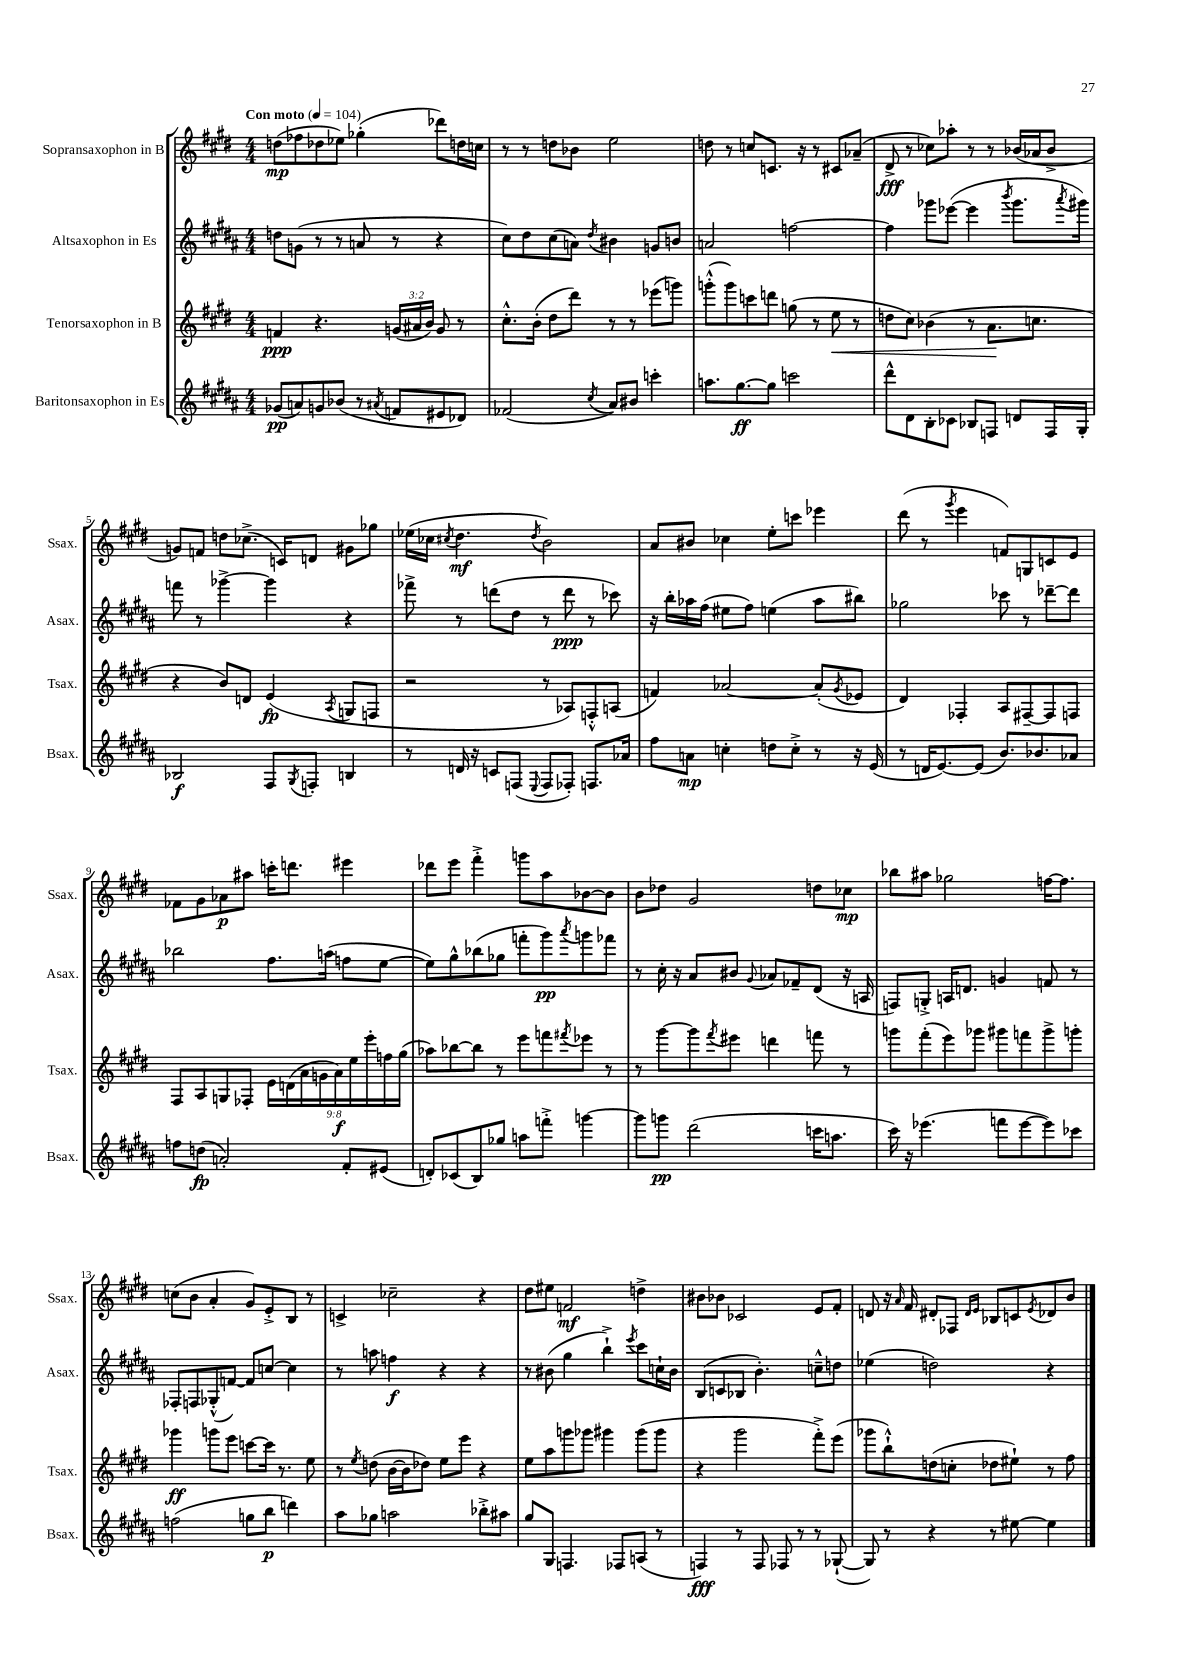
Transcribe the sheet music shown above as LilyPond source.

<<
\new StaffGroup <<
\new Staff = "s0" \with { instrumentName = "Sopransaxophon in B" shortInstrumentName = "Ssax." } {
    \clef treble \key e \major \numericTimeSignature \time 4/4 \tempo "Con moto" 4 = 104
    d''8\mp( fes''8 des''8 ees''8) ges''4-.( des'''8) d''16 c''16 |
    r8 r8 d''8 bes'8 e''2 |
    d''8 r8 c''8 c'8. r16 r8 cis'8 aes'8--( |
    dis'8->\fff r8 ces''8) aes''8-. r8 r8 bes'16( aes'16 bes'8-> |
    g'8) f'8 d''8 ces''8.->( c'16) d'8 gis'8 ges''8 |
    ees''16( ces''16 \acciaccatura { cis''8 } dis''4.\mf \acciaccatura { dis''8 } b'2) |
    a'8 bis'8 ces''4 e''8-. c'''8 ees'''4 |
    dis'''8( r8 \acciaccatura { gis'''8 } e'''4 f'8) g8 c'8 e'8 |
    fes'8 gis'8 aes'8\p ais''8 c'''16-. d'''8. eis'''4 |
    des'''8 e'''8 fis'''4-.-> g'''8 a''8 bes'8~ bes'8 |
    b'8 des''8 gis'2 d''8 ces''8\mp |
    bes''8 ais''8 ges''2 f''16~ f''8. |
    c''8( b'8 a'4-. gis'8) e'8-.-> b8 r8 |
    c'4-> ces''2-- r4 |
    dis''8 eis''8 f'2\mf d''4-> |
    bis'8 bes'8 ces'2 e'8 fis'8-. |
    d'8 r16 \grace { a'16 } fis'16 dis'8-. fes8 \grace { dis'16 e'16 } bes8 c'8 \acciaccatura { e'8 } des'8 b'8 \bar "|." |
}
\new Staff = "s1" \with { instrumentName = "Altsaxophon in Es" shortInstrumentName = "Asax." } {
    \clef treble \key b \major \numericTimeSignature \time 4/4
    d''8 g'8( r8 r8 a'8 r8 r4 |
    cis''8) dis''8 cis''8( a'8) \acciaccatura { dis''8 } bis'4 g'8 b'8 |
    a'2 f''2~ |
    f''4 ges'''8 ees'''8~( ees'''4 \acciaccatura { b'''8 } ges'''8. \acciaccatura { ais'''8 } gis'''16) |
    f'''8 r8 ges'''4~-> ges'''4 r4 |
    fes'''8-> r8 d'''8( dis''8 r8 d'''8\ppp r8 ces'''8) |
    r16 b''16-. aes''16 fis''16( eis''8 fis''8) e''4( aes''8 bis''8) |
    ges''2 ces'''8 r8 des'''8~-- des'''8 |
    bes''2 fis''8. a''16( f''8 e''8~ |
    e''8) gis''8-^ bes''8( ges''8 f'''8-. gis'''8\pp) \acciaccatura { ais'''8 } g'''8 fes'''8 |
    r8 cis''16-. r16 ais'8 bis'8 \appoggiatura { gis'8 } aes'8 fes'8-- dis'8( r16 a16 |
    f8) g8-.-> a16 d'8. g'4 f'8 r8 |
    fes8-. f8 ges8-.-^( f'8~) f'8 c''8~ c''4 |
    r8 a''8 f''4\f r4 r4 |
    r8 bis'8( gis''4 b''4-!->) \acciaccatura { e'''8 } cis'''8 c''16-! bis'16 |
    b8( c'8 bes8 b'4.-.) c''8---^ d''8 |
    ees''4( d''2) r4 \bar "|." |
}
\new Staff = "s2" \with { instrumentName = "Tenorsaxophon in B" shortInstrumentName = "Tsax." } {
    \clef treble \key e \major \numericTimeSignature \time 4/4 \override Staff.TupletNumber.text = #tuplet-number::calc-fraction-text
    f'4\ppp r4. \tuplet 3/2 { g'16( ais'16 b'16) } g'8 r8 |
    cis''8.-.-^ b'16-.( dis''8 dis'''8) r8 r8 ees'''8( g'''8) |
    g'''8-.-^( g'''8) c'''8 d'''8 g''8( r8 e''8\< r8 |
    d''8 cis''8) bes'4( r8 a'8.\! c''8. |
    r4 b'8) d'8 e'4\fp( \acciaccatura { a8 } g8 f8 |
    r2 r8 aes8) f8-.-^ a8( |
    f'4) aes'2~ aes'8-.( \acciaccatura { gis'8 } ees'8 |
    dis'4) fes4-. a8 fis8~-- fis8 f8 |
    fis8 a8 g8 fes8-. \tuplet 9/8 { e'16 d'16( a'16 g'16 a'16\f) e''16 e'''16-. f''16 gis''16( } |
    aes''8) bes''8~ bes''8 r8 e'''8 f'''8 \acciaccatura { fis'''8 } ees'''8 r8 |
    r8 gis'''8~ gis'''8 \acciaccatura { fis'''8 } eis'''8 d'''4 f'''8 r8 |
    g'''8 fis'''8-.( e'''8) ges'''8 gis'''8 f'''8 gis'''8-> g'''8-. |
    ges'''4\ff g'''8 e'''8 c'''8~ c'''16 r8. e''8 |
    r8 \acciaccatura { e''8 } d''8( b'16~ b'16 des''8) e''8 e'''8 r4 |
    e''8 a''8 g'''8 ges'''8 gis'''4 gis'''8( gis'''8 |
    r4 gis'''2 fis'''8-.->) e'''8( |
    ges'''8 b''8-!-^) d''8( c''8-. des''8 eis''8-!) r8 fis''8 \bar "|." |
}
\new Staff = "s3" \with { instrumentName = "Baritonsaxophon in Es" shortInstrumentName = "Bsax." } {
    \clef treble \key b \major \numericTimeSignature \time 4/4
    ges'8\pp( a'8) g'8 bes'8( r8 \acciaccatura { ais'8 } f'8 eis'8 des'8) |
    fes'2( \acciaccatura { cis''8 } ais'8) bis'8 c'''4-. |
    a''8. gis''8.~\ff gis''8 c'''2 |
    dis'''8-^ dis'8 b8-. ces'8 bes8 f8 d'8 f16 gis16-. |
    bes2\f fis8 \acciaccatura { gis8 } f8-. b4 |
    r8 d'16 r16 c'8 f8( \appoggiatura { e8 } f8 fes8-.) f8. aes'16 |
    fis''8 a'8\mp c''4-. d''8 c''8-.-> r8 r16 e'16( |
    r8 d'16 e'8.~) e'8( b'8.) bes'8. aes'8 |
    f''8 d''8\fp( a'2-.) fis'8-. eis'8( |
    d'8-.) ces'8( b8) ges''8 a''8 f'''8-.-> g'''4~ |
    g'''8 g'''8\pp dis'''2( c'''16 a''8. |
    cis'''16) r16 ees'''4.( f'''8 ees'''8~ ees'''8) ces'''8 |
    f''2( g''8 b''8\p d'''4) |
    ais''8 ges''8 a''2 bes''8-.-> ais''8 |
    gis''8 gis8 f4. fes8 a8( r8 |
    f4\fff) r8 f8 fes8 r8 r8 ges8~-!( |
    ges8) r8 r4 r8 eis''8~ eis''4 \bar "|." |
}
>>
>>
